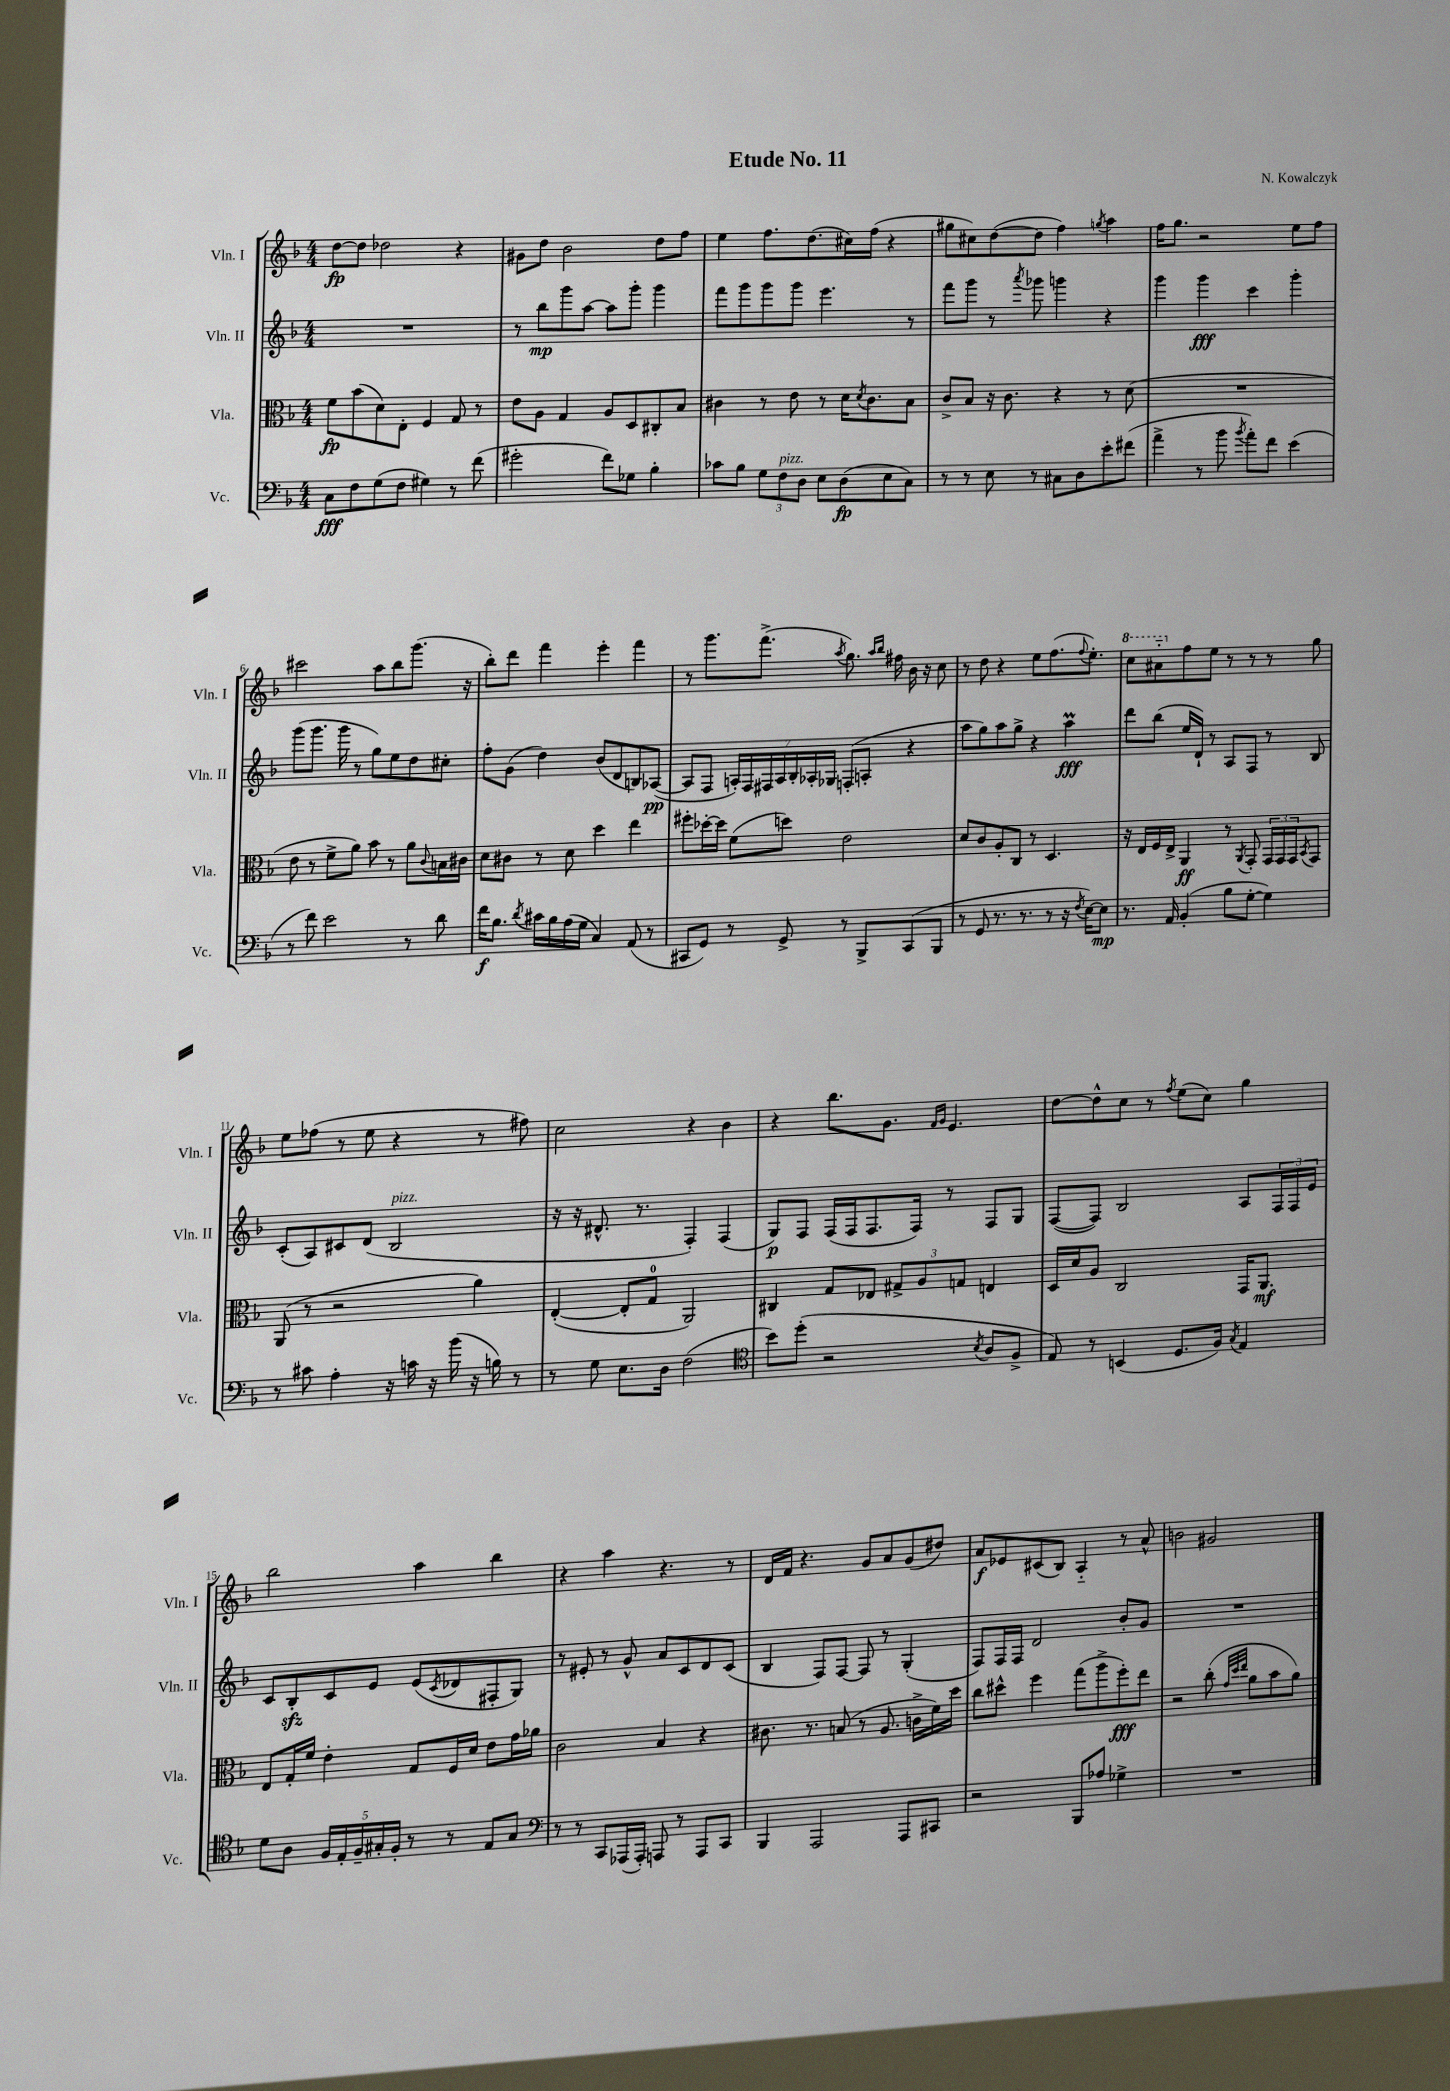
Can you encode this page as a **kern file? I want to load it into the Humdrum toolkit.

**kern	**dynam	**kern	**dynam	**kern	**dynam	**kern	**dynam
*part4	*part4	*part3	*part3	*part2	*part2	*part1	*part1
*staff4	*staff4	*staff3	*staff3	*staff2	*staff2	*staff1	*staff1
*I"Vc.	*	*I"Vla.	*	*I"Vln. II	*	*I"Vln. I	*
*I'Vc.	*	*I'Vla.	*	*I'Vln. II	*	*I'Vln. I	*
*clefF4	*	*clefC3	*	*clefG2	*	*clefG2	*
*k[b-]	*	*k[b-]	*	*k[b-]	*	*k[b-]	*
*M4/4	*	*M4/4	*	*M4/4	*	*M4/4	*
=1	=1	=1	=1	=1	=1	=1	=1
8C\L	fff	8f\L	fp	1r	.	[8dd\L	fp
8F\	.	(8b-\	.	.	.	8dd\J]	.
(8G\	.	8d\)	.	.	.	2dd-X\	.
8F\J	.	8E'\J	.	.	.	.	.
4G#X\)	.	4F/	.	.	.	.	.
8r	.	8G/	.	.	.	4r	.
(8f\	.	8r	.	.	.	.	.
=2	=2	=2	=2	=2	=2	=2	=2
2g#X'\	.	8e\L	.	8r	.	8g#X\L	.
.	.	8A\J	.	8bb-\L	mp	8dd\J	.
.	.	4G/	.	8ggg\	.	2b-\	.
.	.	.	.	[8aa\J	.	.	.
8f\L)	.	8A/L	.	8aa\L]	.	.	.
8G-X\J	.	8D/	.	8ggg'\J	.	.	.
4B-'\	.	8C#X'/	.	4ggg\	.	8dd\L	.
.	.	8B-/J	.	.	.	8ff\J	.
=3	=3	=3	=3	=3	=3	=3	=3
8c-X\L	.	4c#X\	.	8fff\L	.	4ee\	.
8B-\J	.	.	.	8ggg\	.	.	.
12G\L	.	8r	.	8ggg\	.	8.ff\L	.
!LO:TX:a:i:t=pizz.	!	!	!	!	!	!	!
12F\	.	.	.	.	.	.	.
.	.	8e\	.	8ggg\J	.	.	.
12D\J	.	.	.	.	.	.	.
.	.	.	.	.	.	(8.dd\	.
8E\L	.	8r	.	4.eee\	.	.	.
(8D\	fp	16d\KL	.	.	.	16cc#X\L)	.
.	.	8qd/	.	.	.	.	.
.	.	8.c#\	.	.	.	(16ff\JJ	.
8E\	.	.	.	.	.	4r	.
8C\J)	.	8B-\J	.	8r	.	.	.
=4	=4	=4	=4	=4	=4	=4	=4
8r	.	8c^/L	.	8fff\L	.	8gg#X\L	.
8r	.	8B-/J	.	8ggg\J	.	8cc#X\)	.
8E\	.	16r	.	8r	.	([8dd\	.
.	.	8.c\	.	.	.	.	.
.	.	.	.	8qaaa/	.	.	.
8r	.	.	.	8ggg-X\	.	8dd\J]	.
8C#X\L	.	4r	.	4gggn\	.	4ff\)	.
8D\	.	.	.	.	.	.	.
.	.	.	.	.	.	8qggn/	.
8e'\	.	8r	.	4r	.	4aa\	.
(8f#X\J	.	(8d\	.	.	.	.	.
=5	=5	=5	=5	=5	=5	=5	=5
4a^\	.	1r	.	4ggg\	.	16ff\KL	.
.	.	.	.	.	.	8.gg\J	.
8r	.	.	.	4ggg\	fff	2r	.
8b-\	.	.	.	.	.	.	.
8qb-/	.	.	.	.	.	.	.
8a'\L)	.	.	.	4ccc\	.	.	.
8f\J	.	.	.	.	.	.	.
(4e\	.	.	.	4ggg'\	.	8ee\L	.
.	.	.	.	.	.	8ff\J	.
!!LO:LB:g=z
=6	=6	=6	=6	=6	=6	=6	=6
8r	.	8e\	.	(8ggg\L	.	2ccc#X\	.
8f\)	.	8r	.	8.ggg\J	.	.	.
2e\	.	8f^\L	.	.	.	.	.
.	.	.	.	16ggg\	.	.	.
.	.	8a\J)	.	8r	.	.	.
.	.	8b-\	.	8gg\L)	.	8aa\L	.
.	.	8r	.	8ee\	.	8bb-\	.
8r	.	8a\L	.	8dd\	.	(8.ggg\J	.
.	.	8qqc/	.	.	.	.	.
8d\	.	16Bn\L	.	8cc#X'\J	.	.	.
.	.	16c#X\JJ	.	.	.	16r	.
=7	=7	=7	=7	=7	=7	=7	=7
16f\KL	f	8d\L	.	8ff'\L	.	8bb-'\L)	.
8.B-\J	.	.	.	.	.	.	.
.	.	8c#X\J	.	(8g\J	.	8ddd\J	.
8qd/	.	.	.	.	.	.	.
16c#X\LL	.	8r	.	4dd\)	.	4fff\	.
16B-\	.	.	.	.	.	.	.
(16A\	.	8d\	.	.	.	.	.
16G\JJ	.	.	.	.	.	.	.
4C/)	.	4dd\	.	(8b-/L	.	4eee'\	.
.	.	.	.	8d/	.	.	.
(8AA/	.	4ee\	.	8Bn/)	.	4fff\	.
8r	.	.	.	([8A-X/J	pp	.	.
=8	=8	=8	=8	=8	=8	=8	=8
8CC#X/L	.	8ff#X'\L	.	8A-/L]	.	8r	.
8GG/J)	.	[16dd-X'\L	.	8F/J	.	8.ggg\L	.
.	.	16dd-\JJ]	.	.	.	.	.
8r	.	(8f\L	.	28An'/LL)	.	.	.
.	.	.	.	28F/	.	.	.
.	.	.	.	.	.	(8.fff^\J	.
.	.	.	.	28F#X/	.	.	.
.	.	.	.	28A/	.	.	.
8GG^/	.	8ddn\J)	.	.	.	.	.
.	.	.	.	28B-'/	.	.	.
.	.	.	.	28A-X'/	.	.	.
.	.	.	.	28G-X/JJ	.	.	.
.	.	.	.	.	.	8qaa/	.
8r	.	2e\	.	(8Fn'/L	.	8.gg\)	.
8BBB-^/L	.	.	.	8An'/J	.	.	.
.	.	.	.	.	.	16qqaa/LL	.
.	.	.	.	.	.	16qqbb-/JJ	.
.	.	.	.	.	.	16ff#X\	.
(8CC#/	.	.	.	4r	.	16b-\	.
.	.	.	.	.	.	16r	.
8BBB-/J	.	.	.	.	.	8cc\	.
=9	=9	=9	=9	=9	=9	=9	=9
8r	.	8d/L	.	8aa\L	.	8r	.
8GG/	.	8c/	.	8gg\)	.	8dd\	.
8.r	.	8A'/	.	8aa\	.	4r	.
.	.	8C/J	.	8gg^\J	.	.	.
8.r	.	.	.	.	.	.	.
.	.	8r	.	4r	.	8ee\L	.
8r	.	4.D/	.	.	.	(8.ff\	.
16r	.	.	.	4aam\	fff	.	.
8qF/	.	.	.	.	.	8qqff/	.
[16E\KL)	.	.	.	.	.	8.ee'\J)	.
8E\J]	mp	.	.	.	.	.	.
=10	=10	=10	=10	=10	=10	=10	=10
*	*	*	*	*	*	*8va	*
8.r	.	16r	.	8ddd\L	.	8ccc\L	.
.	.	16E/LL	.	.	.	.	.
.	.	16F/	.	(8bb-\J	.	8aa#X\	.
16AA/	.	16E^/JJ	.	.	.	.	.
*	*	*	*	*	*	*X8va	*
(4BB-'/	.	4AA/	ff	16ee/LL	.	8ff\	.
.	.	.	.	16d`/JJ)	.	.	.
.	.	.	.	8r	.	8ee\J	.
8B-\L	.	8r	.	8A/L	.	8r	.
.	.	8qAA/	.	.	.	.	.
[8G'\J	.	8GG'/	.	8F/J	.	8r	.
4G\])	.	24GG/LL	.	8r	.	8r	.
.	.	24GG/	.	.	.	.	.
.	.	24GG/J	.	.	.	.	.
.	.	8qBB-/	.	.	.	.	.
.	.	8GG/J	.	8B-/	.	8gg\	.
!!LO:LB:g=z
=11	=11	=11	=11	=11	=11	=11	=11
8r	.	(8AA/	.	(8c'/L	.	8ee\L	.
8c#X\	.	8r	.	8A/)	.	(8ff-X\J	.
4A'\	.	2r	.	8c#X/	.	8r	.
.	.	.	.	(8d/J	.	8ee\	.
!	!	!	!	!LO:TX:a:i:t=pizz.	!	!	!
16r	.	.	.	2B-/	.	4r	.
16cn\	.	.	.	.	.	.	.
16r	.	.	.	.	.	.	.
(16b-\	.	.	.	.	.	.	.
16r	.	4a\)	.	.	.	8r	.
16Bn\)	.	.	.	.	.	.	.
8r	.	.	.	.	.	8ff#X\)	.
=12	=12	=12	=12	=12	=12	=12	=12
8r	.	([4E'/	.	16r	.	2cc\	.
.	.	.	.	16r	.	.	.
8G\	.	.	.	8.d#X^^/	.	.	.
8.E\L	.	8E'/L]	.	.	.	.	.
.	.	.	.	8.r	.	.	.
.	.	8G/J	.	.	.	.	.
16D\Jk	.	.	.	.	.	.	.
(2F\	.	2AA/)	.	4F'/)	.	4r	.
.	.	.	.	(4F/	.	4b-\	.
=13	=13	=13	=13	=13	=13	=13	=13
*clefC4	*	*	*	*	*	*	*
8b-\L)	.	4C#X/	.	8G/L)	p	4r	.
(8dd'\J	.	.	.	8F/J	.	.	.
2r	.	8G/L	.	(16F/LL	.	8.bb-\L	.
.	.	.	.	16F/J	.	.	.
.	.	8E-X/J	.	8.F/	.	.	.
.	.	.	.	.	.	8.g\J	.
.	.	12G#X^/L	.	.	.	.	.
.	.	.	.	16F/Jk)	.	.	.
.	.	12A/	.	.	.	.	.
.	.	.	.	.	.	16qqf/LL	.
.	.	.	.	.	.	16qqg/JJ	.
.	.	.	.	8r	.	4.e/	.
.	.	12Gn/J	.	.	.	.	.
8qB-/	.	.	.	.	.	.	.
8A/L	.	4En/	.	8F/L	.	.	.
8F^/J	.	.	.	8G/J	.	.	.
=14	=14	=14	=14	=14	=14	=14	=14
8E/)	.	16D/LL	.	([8F/L	.	[8dd\L	.
.	.	16d/J	.	.	.	.	.
8r	.	8A/J	.	8F/J])	.	8dd^^\]	.
(4BBn/	.	2C/	.	2B-/	.	8cc\J	.
.	.	.	.	.	.	8r	.
.	.	.	.	.	.	8qff/	.
8.D/L	.	.	.	.	.	(8ee\L	.
.	.	.	.	.	.	8cc\J)	.
16F/Jk)	.	.	.	.	.	.	.
8qG/	.	.	.	.	.	.	.
4E/	.	16GG/KL	.	8A/L	.	4gg\	.
.	.	8.AA/J	mf	.	.	.	.
.	.	.	.	24F/L	.	.	.
.	.	.	.	24F/	.	.	.
.	.	.	.	24e/JJ	.	.	.
!!LO:LB:g=z
=15	=15	=15	=15	=15	=15	=15	=15
8d\L	.	8E/L	.	8c/L	.	2bb-\	.
8A\J	.	16G'/L	.	8B-zz'/	.	.	.
.	.	16f/JJ	.	.	.	.	.
20F/LL	.	4e'\	.	8c/	.	.	.
20E'/	.	.	.	.	.	.	.
20F~/	.	.	.	.	.	.	.
.	.	.	.	8e/J	.	.	.
20G#X'/	.	.	.	.	.	.	.
20F'/JJ	.	.	.	.	.	.	.
8r	.	8G/L	.	(8e/L	.	4aa\	.
.	.	.	.	8qc/	.	.	.
8r	.	16F/L	.	8d-X/	.	.	.
.	.	16d/JJ	.	.	.	.	.
8E/L	.	8e\L	.	8F#X'/	.	4bb-\	.
8G#/J	.	16g\L	.	8G/J)	.	.	.
.	.	16a-X\JJ	.	.	.	.	.
=16	=16	=16	=16	=16	=16	=16	=16
*clefF4	*	*	*	*	*	*	*
8r	.	2c\	.	8r	.	4r	.
8r	.	.	.	8e#X'/	.	.	.
8CC/L	.	.	.	8r	.	4aa\	.
(16AAA-X/L	.	.	.	8g^^/	.	.	.
16AAA-'/JJ)	.	.	.	.	.	.	.
8AAAn/	.	4B-/	.	8a/L	.	4.r	.
8r	.	.	.	8c/	.	.	.
8AAA/L	.	4r	.	8d/	.	.	.
8CC/J	.	.	.	(8c/J	.	8r	.
=17	=17	=17	=17	=17	=17	=17	=17
4BBB-/	.	8.c#X\	.	4B-/	.	16d/LL	.
.	.	.	.	.	.	16f/JJ	.
.	.	.	.	.	.	4.r	.
.	.	8.r	.	.	.	.	.
2AAA/	.	.	.	8F/L)	.	.	.
.	.	(8Bn/	.	[8F/J	.	.	.
.	.	8r	.	8F/]	.	8g/L	.
.	.	8.A/	.	8r	.	8a/	.
8AAA/L	.	.	.	(4G'/	.	(8g/	.
.	.	16cn^\LL	.	.	.	.	.
8CC#X/J	.	16f\)	.	.	.	8dd#X/J)	.
.	.	16dd\JJ	.	.	.	.	.
=18	=18	=18	=18	=18	=18	=18	=18
2r	.	8cc\L	.	8F/L)	.	8a/L	f
.	.	8dd#X^^\J	.	16F/L	.	8e-X/	.
.	.	.	.	16F/JJ	.	.	.
.	.	4ff\	.	2d/	.	(8c#X/	.
.	.	.	.	.	.	8B-/J)	.
8BBB-/L	.	(8gg\L	.	.	.	4A/	.
8A-X/J	.	8aa^\	.	.	.	.	.
4G-X^\	.	8ff'\)	fff	8b-'/L	.	8r	.
.	.	8ee\J	.	8g/J	.	8a^^/	.
=19	=19	=19	=19	=19	=19	=19	=19
1r	.	2r	.	1r	.	2bn\	.
.	.	(8cc'\	.	.	.	2g#X/	.
.	.	32qqg/LLL	.	.	.	.	.
.	.	32qqdd/	.	.	.	.	.
.	.	32qqee/JJJ	.	.	.	.	.
.	.	8a\L	.	.	.	.	.
.	.	8b-\	.	.	.	.	.
.	.	8a\J)	.	.	.	.	.
==	==	==	==	==	==	==	==
*-	*-	*-	*-	*-	*-	*-	*-
